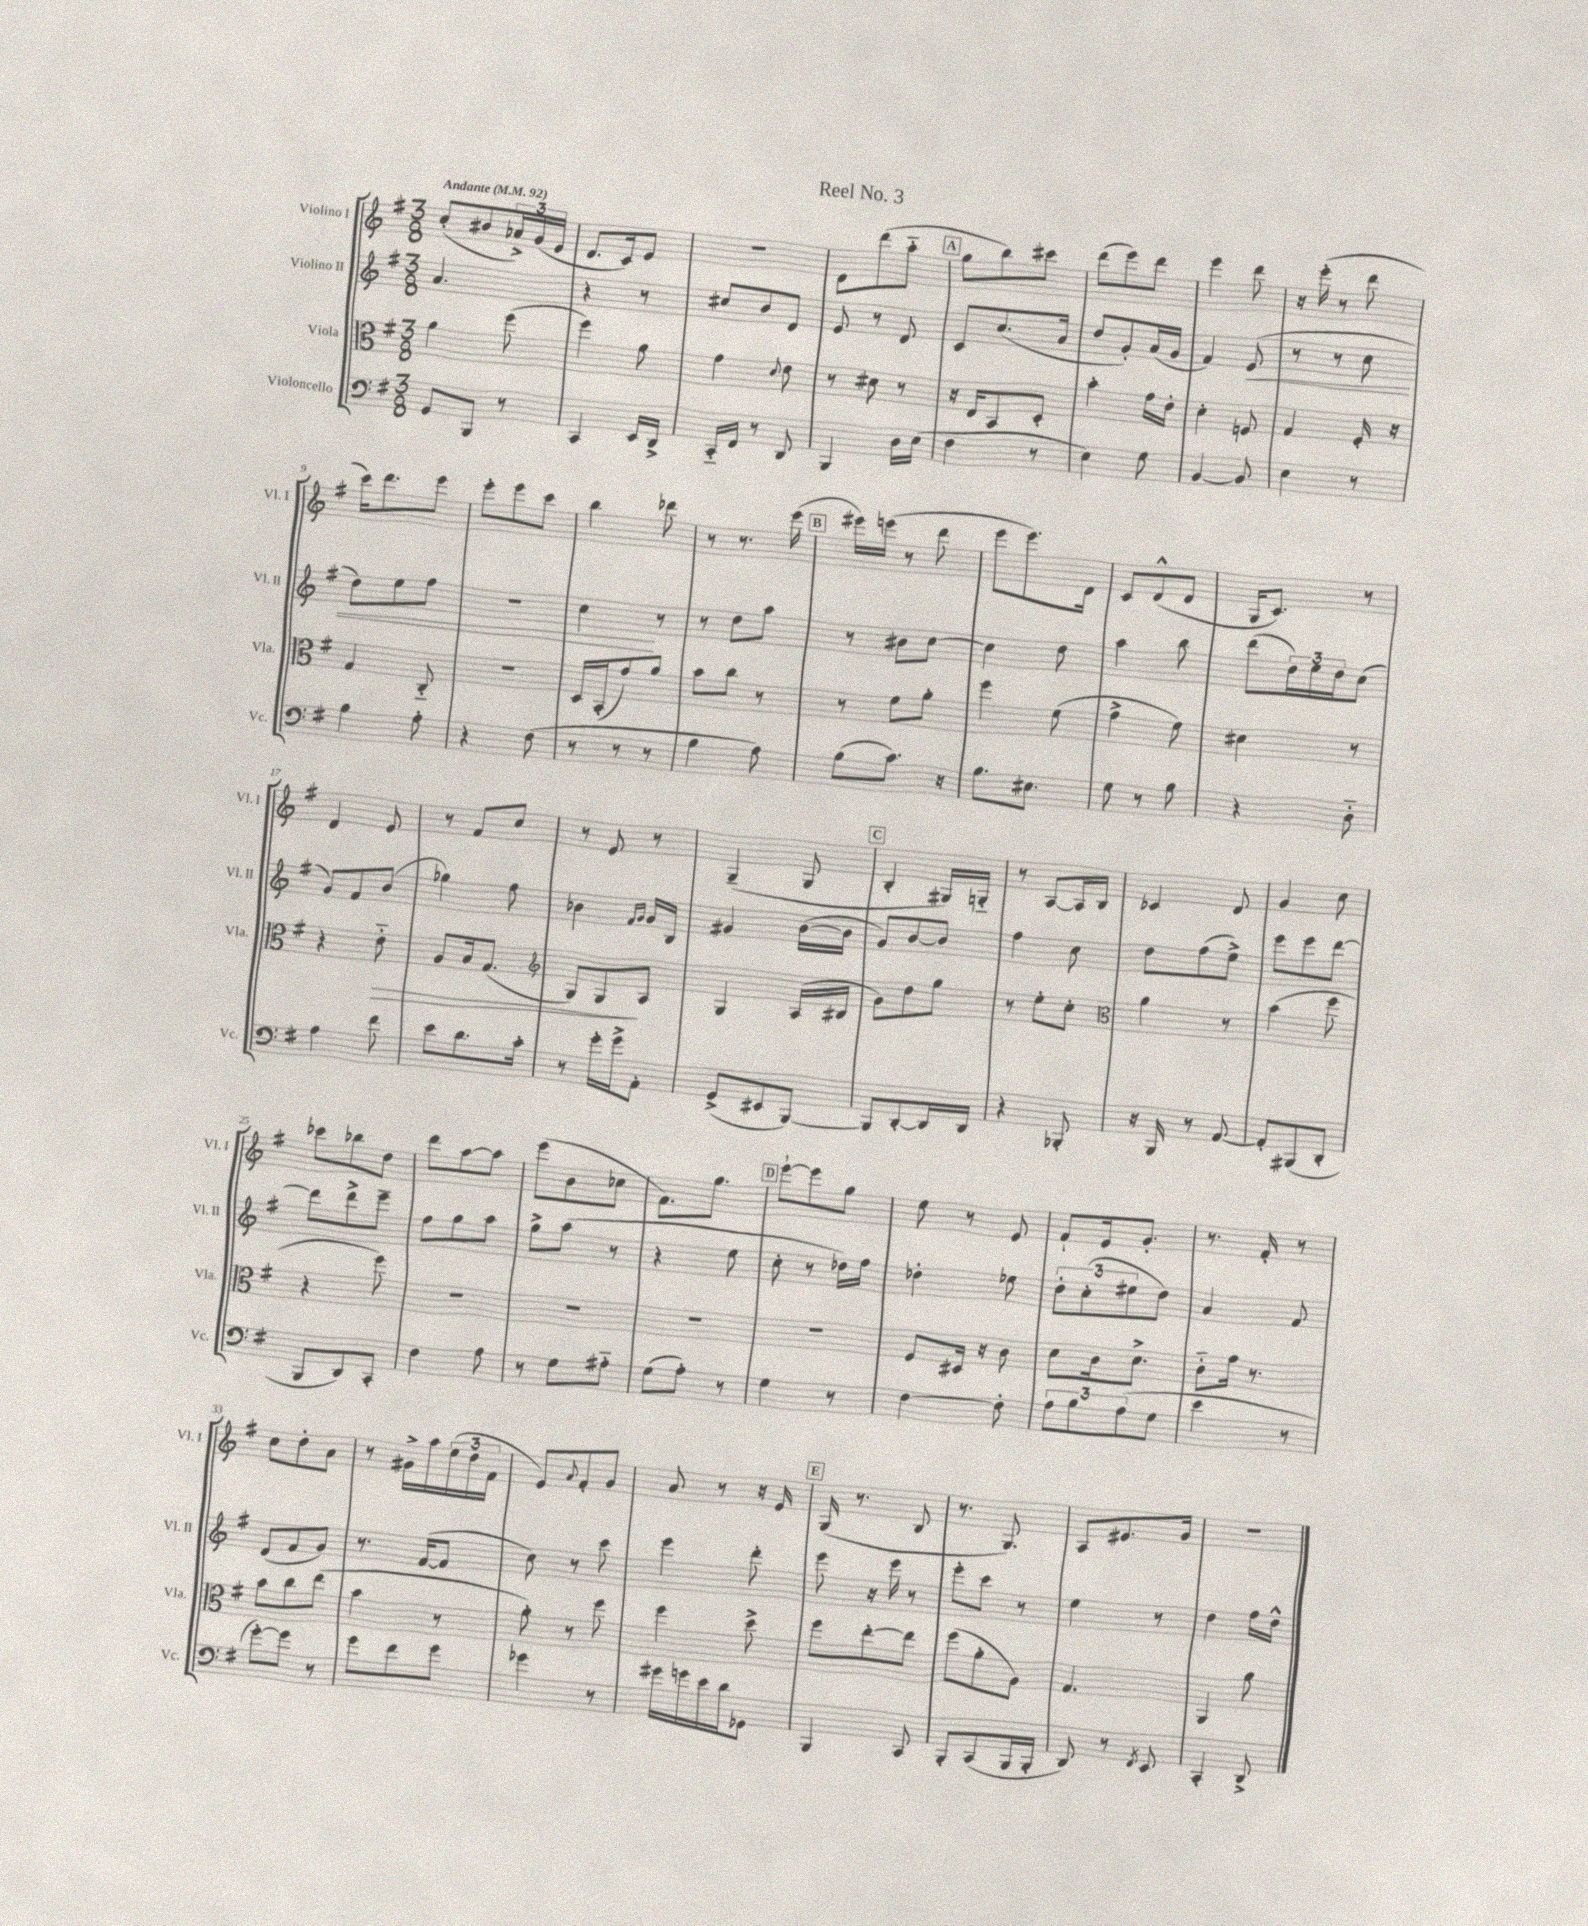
\header { title = "Reel No. 3" }
<<
\new StaffGroup <<
\new Staff = "s0" \with { instrumentName = "Violino I" shortInstrumentName = "Vl. I" } {
    \clef treble \key g \major \numericTimeSignature \time 3/8 \tempo "Andante" 4 = 92
    c''8-.( bis'8 \tuplet 3/2 { aes'16->) g'16( e'16 } |
    d'8. c'16) e'8 |
    R4. |
    d'8 d'''8( a''8-_ |
    \mark \markup { \box "A" } g''8 b''8) cis'''8 |
    d'''8( e'''8) d'''8 |
    e'''4 d'''8 |
    r16 e'''16-.( r8 d'''8 |
    c'''16) d'''8. e'''8 |
    e'''8-. e'''8 c'''8 |
    b''4 des'''8 |
    r8 r8. e'''16( |
    \mark \markup { \box "B" } eis'''16) e'''16( r8 d'''8 |
    e'''8 e'''8.) d'16 |
    c'8 d'8-^( d'8 |
    g16 c'8.) r8 |
    d'4 e'8 |
    r8 fis'8 c''8 |
    r8 e'8 r8 |
    g4--( g8 |
    \mark \markup { \box "C" } b4-. gis16) g16-_ |
    r8 a8~ a16 b16 |
    ces'4 d'8 |
    g'4 c''8 |
    ces'''8 bes''8 d''8 |
    d'''8 a''8~ a''8 |
    e'''8( b'8 ces''8 |
    fis'8.) g''8. |
    \mark \markup { \box "D" } e'''8~-! e'''8 g''8 |
    e''8 r8 e'8 |
    fis'8-! e'16 g'8.-. |
    r8. fis'16-. r8 |
    c''8 d''8-. a'8 |
    r8 gis'16-> a''16 \tuplet 3/2 { e''16( d''16 fis'16 } |
    e'8) \appoggiatura { a'8 } fis'8-. g'8 |
    a'8 r8 r16 e'16 |
    \mark \markup { \box "E" } g16( r8. b8 |
    r8. g8.) |
    a8 eis'8. g'16 |
    R4. \bar "|." |
}
\new Staff = "s1" \with { instrumentName = "Violino II" shortInstrumentName = "Vl. II" } {
    \clef treble \key g \major \numericTimeSignature \time 3/8
    a'4. |
    r4 r8 |
    cis''8 b'8 d'8 |
    e'8 r8 d'8 |
    \mark \markup { \box "A" } c'8 c''8.( a'16 |
    d''8 g'8-.) a'16( g'16 |
    fis'4) e'8\<( |
    r8 r8 c''8 |
    d''8) e''8 fis''8 |
    R4. |
    c''4\! r8 |
    r8 d''8 a''8 |
    \mark \markup { \box "B" } r8 bis'8 c''8~ |
    c''4 d''8 |
    a''4 b''8 |
    d'''8( \tuplet 3/2 { d''16) e''16 d''16 } c''8( |
    g'8) fis'8 b'8( |
    ges''4) fis''8 |
    bes'4 \grace { fis'16 g'16 } g'16 b16 |
    gis'4 b'16~( b'16 |
    \mark \markup { \box "C" } g'8) b'8~ b'8 |
    fis''4 c''8 |
    d''8 fis''8( e''8->) |
    e'''8 e'''8 d'''8~ |
    d'''8 d'''8-> e'''8-- |
    fis''8 g''8 a''8 |
    g''8-> a''8( r8 |
    r4 e''8 |
    \mark \markup { \box "D" } c''8-. r8 des''16) fis''16 |
    des''4-. ees''8 |
    \tuplet 3/2 { d''8-. c''8-.( eis''8 } d''8) |
    a'4 fis'8 |
    d'8( fis'8 g'8) |
    r8. fis'16~( fis'8 |
    c''8) r8 c'''8 |
    e'''4 d'''8-. |
    \mark \markup { \box "E" } e'''8 r16 e'''16 r8 |
    e'''8-. c'''8 r8 |
    e''4 r8 |
    d''4 fis''16 d''16-^ \bar "|." |
}
\new Staff = "s2" \with { instrumentName = "Viola" shortInstrumentName = "Vla." } {
    \clef alto \key g \major \numericTimeSignature \time 3/8
    a'4 fis''8( |
    fis''4) a'8 |
    g'4 \appoggiatura { d'8 } e'8 |
    r8 dis'8 r8 |
    \mark \markup { \box "A" } r16 e16 b,8 d8-. |
    b'4-. g'16 e'16-. |
    d'4-. f8 |
    g4 fis16-. r16 |
    g4 c8-_ |
    R4. |
    d16 b,16-.( g'8) a'8 |
    b'8 c''8 r8 |
    \mark \markup { \box "B" } r8 fis'8 a'8-. |
    fis''4 fis'8( |
    g'4-> fis'8) |
    dis'4 r8 |
    r4 e'8-_\> |
    a8 b16 g8.( |
    \clef treble g8) g8\! a8 |
    g4 a16( bis16 |
    \mark \markup { \box "C" } g'8) d''8 g''8 |
    r8 e''8-. c''8-. |
    \clef alto a'4 r8 |
    b'4( fis''8 |
    r4 fis''8) |
    R4. |
    R4. |
    R4. |
    \mark \markup { \box "D" } R4. |
    fis8 dis16 r16 c'8 |
    d'8 c'16 d'8.-> |
    c'8-_ g'16 r8. |
    b'8 c''8 e''8( |
    b'4 r8 |
    a'8-.) r8 fis''8 |
    fis''4 d''8-> |
    \mark \markup { \box "E" } fis''8 e''8~-. e''8 |
    fis''8( a'8-. a8) |
    g4. |
    a,4 a'8 \bar "|." |
}
\new Staff = "s3" \with { instrumentName = "Violoncello" shortInstrumentName = "Vc." } {
    \clef bass \key g \major \numericTimeSignature \time 3/8
    g,8 b,,8 r8 |
    c,4 e,16 d,16-> |
    c,16-_ fis,16 r8 d,8 |
    b,,4 d16 e16( |
    \mark \markup { \box "A" } fis4 r8 |
    e4) g8 |
    b,4~ b,8 |
    e4 r8 |
    b4 a8-. |
    r4 fis8( |
    r8 r8 r8 |
    b4 a8) |
    \mark \markup { \box "B" } b8( c'8.) r16 |
    b8. eis8. |
    g8 r8 b8 |
    r4 d8-_ |
    a4 fis'8 |
    e'8 d'8. c'16-. |
    r8 g'16-. g'16-> a,8-. |
    g,8->( eis,8 b,,8~) |
    \mark \markup { \box "C" } b,,8 d,8~-. d,16 d,16 |
    r4 bes,,8-. |
    r16 b,,16 r8 a,8~ |
    a,8-. bis,,8( d,8-. |
    b,,8 d,8) c,8-. |
    fis4 a8 |
    r8 g8 ais8-_ |
    g8( a8-.) r8 |
    \mark \markup { \box "D" } g4 r8 |
    fis4~ fis8-. |
    \tuplet 3/2 { a8 b8 a8( } g8 |
    e'4 r8 |
    g'8~-.) g'8 r8 |
    g'8 fis'8 g'8 |
    ges'4 r8 |
    gis'16 g'16 e'16 d'16 ges,8 |
    \mark \markup { \box "E" } b,,4 c,8 |
    b,,8-. c,8( b,,16 b,,16-. |
    d,8) r8 \acciaccatura { fis,8 } e,8 |
    c,4-. d,8-> \bar "|." |
}
>>
>>
